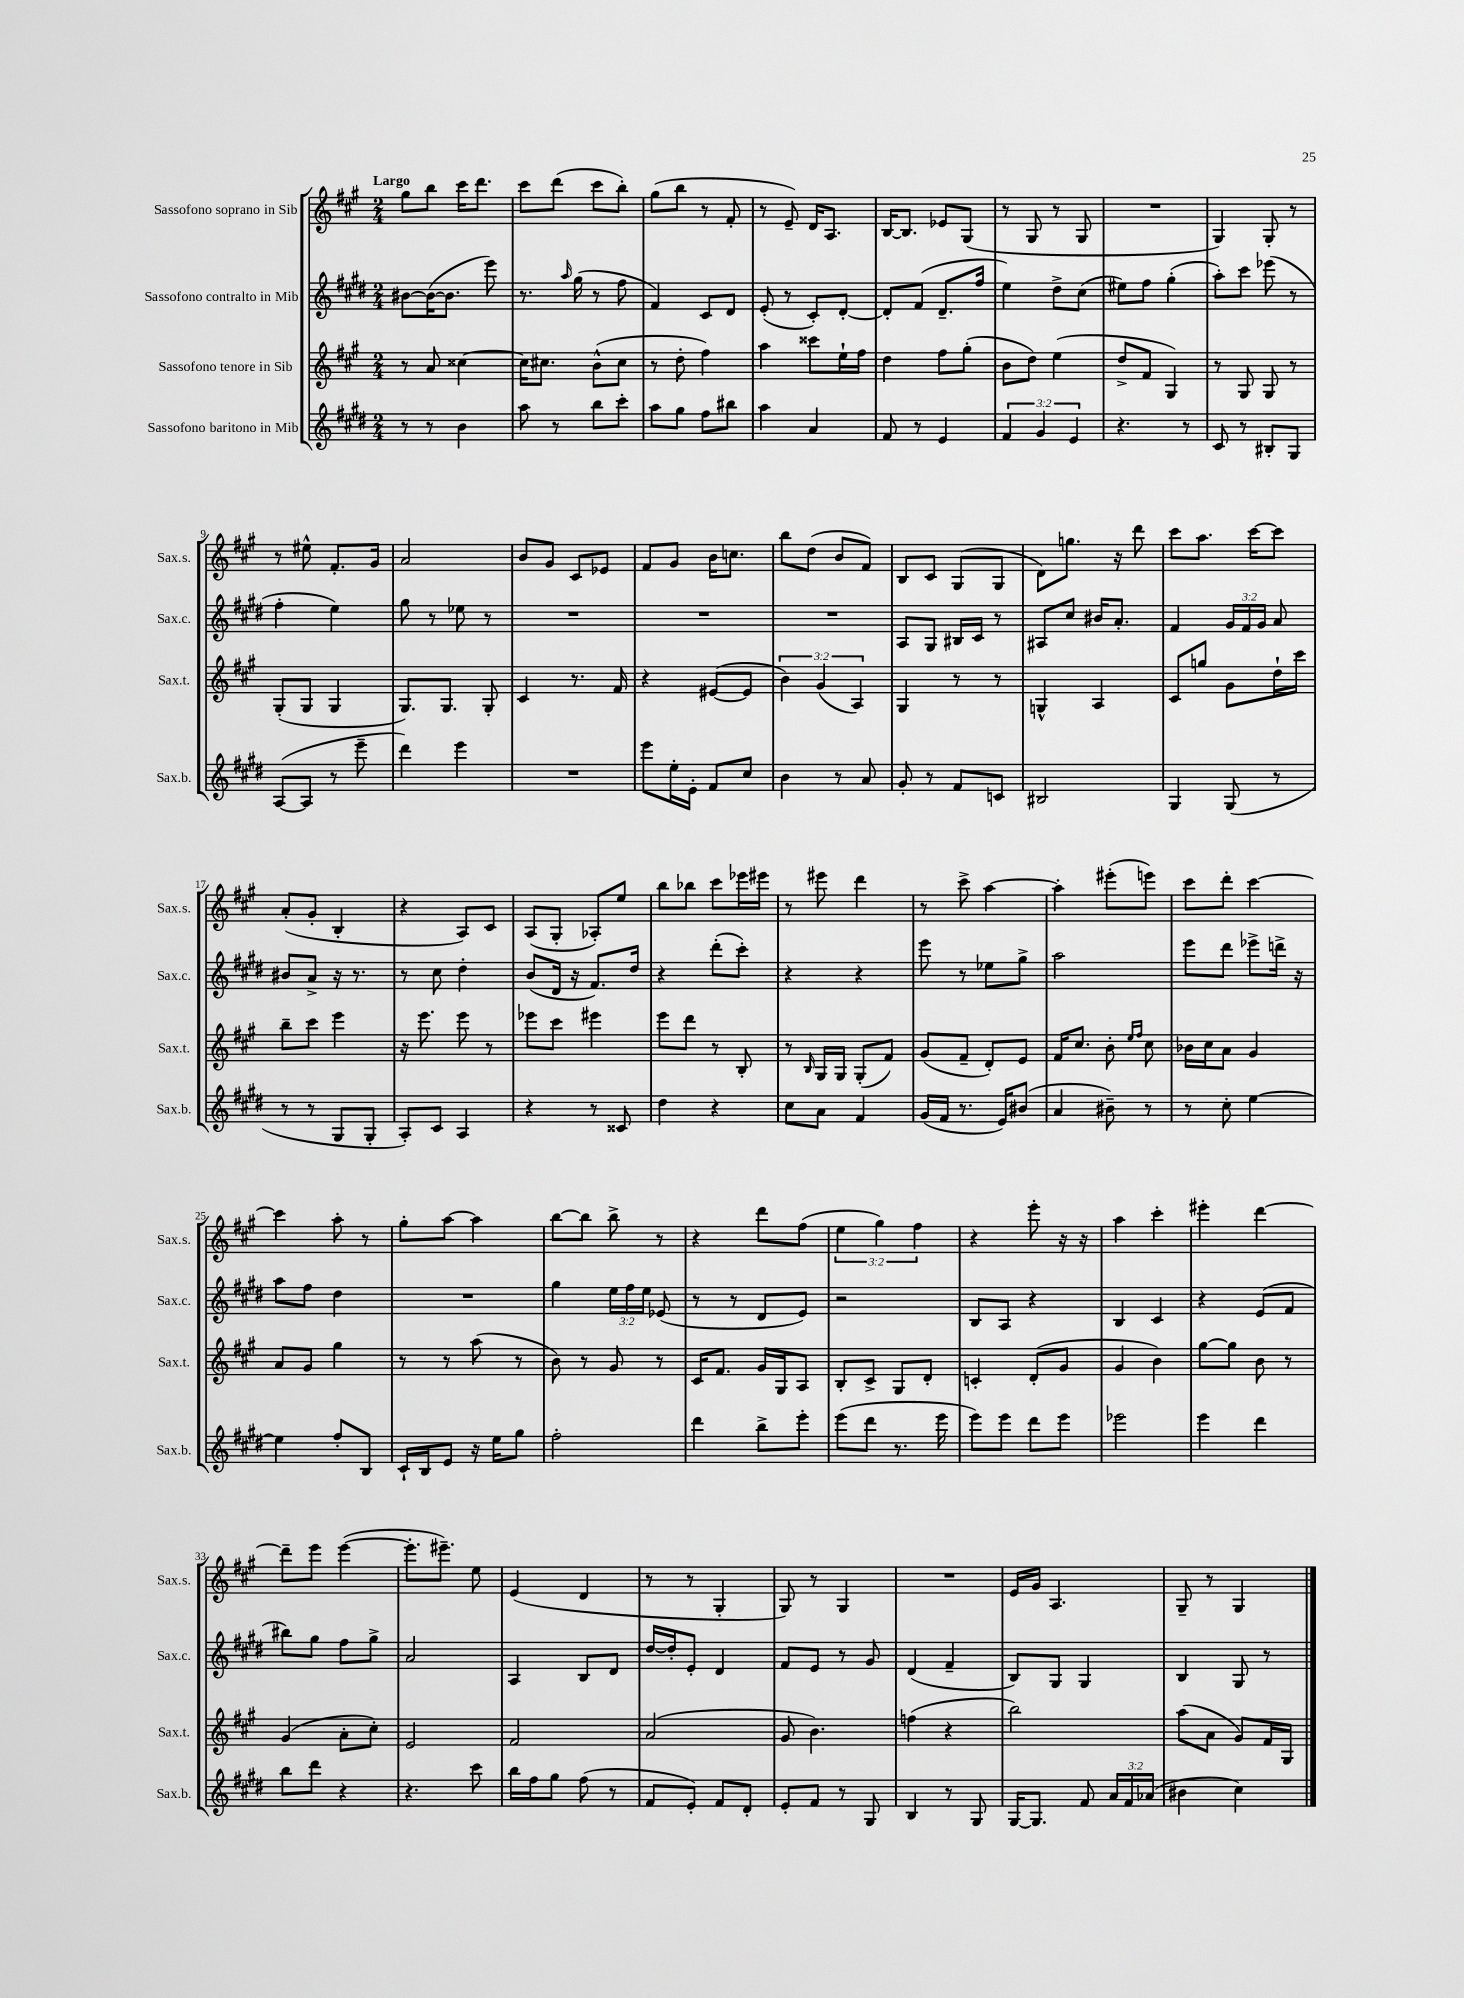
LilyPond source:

<<
\new StaffGroup <<
\new Staff = "s0" \with { instrumentName = "Sassofono soprano in Sib" shortInstrumentName = "Sax.s." } {
    \clef treble \key a \major \numericTimeSignature \time 2/4 \override Staff.TupletNumber.text = #tuplet-number::calc-fraction-text \tempo "Largo"
    \autoBeamOff gis''8[ b''8] cis'''16[ d'''8.] |
    cis'''8[ d'''8]( cis'''8[ b''8]-.) |
    gis''8[( b''8] r8 fis'8-. |
    r8 e'8--) d'16[ a8.] |
    b16[~ b8.] ees'8[ gis8]( |
    r8 gis8 r8 gis8 |
    R2 |
    gis4) gis8-. r8 |
    r8 eis''8-^ fis'8.[-. gis'16] |
    a'2 |
    b'8[ gis'8] cis'8[ ees'8] |
    fis'8[ gis'8] b'16[ c''8.] |
    b''8[ d''8]( b'8[ fis'8]) |
    b8[ cis'8] gis8[( gis8] |
    d'8[) g''8.] r16 d'''8 |
    cis'''8[ a''8.] cis'''16[~ cis'''8] |
    a'8[-.( gis'8]-. b4-. |
    r4 a8[) cis'8] |
    a8[( gis8]-. aes8[-.) e''8] |
    b''8[ bes''8] cis'''8[ ees'''16 eis'''16] |
    r8 eis'''8 d'''4 |
    r8 cis'''8-> a''4~ |
    a''4-. eis'''8[-.( e'''8]) |
    cis'''8[ d'''8]-. cis'''4~ |
    cis'''4 a''8-. r8 |
    gis''8[-. a''8]~ a''4 |
    b''8[~ b''8] b''8-> r8 |
    r4 d'''8[ fis''8]( |
    \tuplet 3/2 { e''4 gis''4) fis''4 } |
    r4 e'''8-. r16 r16 |
    a''4 cis'''4-. |
    eis'''4-. d'''4~ |
    d'''8[-- e'''8] e'''4~( |
    e'''8.[-. eis'''8.]--) e''8 |
    e'4( d'4 |
    r8 r8 gis4-. |
    gis8) r8 gis4 |
    R2 |
    e'16[ gis'16] a4. |
    gis8-- r8 gis4 \bar "|." |
}
\new Staff = "s1" \with { instrumentName = "Sassofono contralto in Mib" shortInstrumentName = "Sax.c." } {
    \clef treble \key e \major \numericTimeSignature \time 2/4 \override Staff.TupletNumber.text = #tuplet-number::calc-fraction-text
    \autoBeamOff bis'8[~ bis'16~( bis'8.] e'''8) |
    r8. \grace { a''16 } gis''16( r8 fis''8 |
    fis'4) cis'8[ dis'8] |
    e'8-.( r8 cis'8[-.) dis'8]~-. |
    dis'8[-. fis'8]( dis'8.[-- fis''16] |
    e''4) dis''8[-> cis''8]( |
    eis''8[) fis''8] gis''4-.( |
    a''8[-.) cis'''8] ees'''8( r8 |
    fis''4-. e''4) |
    gis''8 r8 ees''8 r8 |
    R2 |
    R2 |
    R2 |
    a8[ gis8] bis16[ cis'16] r8 |
    ais8[ cis''8] bis'16[ a'8.]-. |
    fis'4 \tuplet 3/2 { gis'16[ fis'16 gis'16] } a'8 |
    bis'8[ a'8]-> r16 r8. |
    r8 cis''8 dis''4-. |
    b'8[( dis'16] r16 fis'8.[) dis''16] |
    r4 dis'''8[-.( cis'''8]-.) |
    r4 r4 |
    e'''8 r8 ees''8[ gis''8]-> |
    a''2 |
    e'''8[ dis'''8] ees'''8[-> d'''16]-> r16 |
    a''8[ fis''8] dis''4 |
    R2 |
    gis''4 \tuplet 3/2 { e''16[ fis''16 e''16] } ees'8( |
    r8 r8 dis'8[ e'8]) |
    r2 |
    b8[ a8] r4 |
    b4 cis'4 |
    r4 e'8[( fis'8] |
    bis''8[) gis''8] fis''8[ gis''8]-> |
    a'2 |
    a4 b8[ dis'8] |
    dis''16[~ dis''16-. e'8]-. dis'4 |
    fis'8[ e'8] r8 gis'8 |
    dis'4( fis'4-- |
    b8[) gis8] gis4 |
    b4 gis8 r8 \bar "|." |
}
\new Staff = "s2" \with { instrumentName = "Sassofono tenore in Sib" shortInstrumentName = "Sax.t." } {
    \clef treble \key a \major \numericTimeSignature \time 2/4 \override Staff.TupletNumber.text = #tuplet-number::calc-fraction-text
    \autoBeamOff r8 a'8 cisis''4~ |
    cisis''16[ cis''8.] b'8[-^( cis''8] |
    r8 d''8-. fis''4) |
    a''4 cisis'''8[ e''16-! fis''16] |
    d''4 fis''8[ gis''8]-.( |
    b'8[ d''8]) e''4( |
    d''8[-> fis'8] gis4) |
    r8 gis8 gis8 r8 |
    gis8[-.( gis8] gis4 |
    gis8.[) gis8.] gis8-. |
    cis'4 r8. fis'16 |
    r4 eis'8[~( eis'8] |
    \tuplet 3/2 { b'4) gis'4( a4) } |
    gis4 r8 r8 |
    g4-^ a4 |
    cis'8[ g''8] gis'8[ d''16-! cis'''16] |
    b''8[-- cis'''8] e'''4 |
    r16 e'''8. e'''8 r8 |
    ees'''8[ cis'''8] eis'''4 |
    e'''8[ d'''8] r8 b8-. |
    r8 \grace { b16 } gis16[ gis16] gis8[-.( fis'8]) |
    gis'8[( fis'8]-- d'8[-.) e'8] |
    fis'16[ cis''8.] b'8-. \grace { e''16[ fis''16] } cis''8 |
    bes'16[ cis''16 a'8] gis'4 |
    a'8[ gis'8] gis''4 |
    r8 r8 a''8( r8 |
    b'8) r8 gis'8 r8 |
    cis'16[ fis'8.] gis'16[ gis16 a8] |
    b8[-. cis'8]-> gis8[ d'8]-. |
    c'4-. d'8[-.( gis'8] |
    gis'4 b'4) |
    gis''8[~ gis''8] b'8 r8 |
    gis'4( a'8[-. cis''8]-.) |
    e'2 |
    fis'2 |
    a'2( |
    gis'8 b'4.) |
    f''4( r4 |
    b''2) |
    a''8[( a'8] gis'8[) fis'16 gis16] \bar "|." |
}
\new Staff = "s3" \with { instrumentName = "Sassofono baritono in Mib" shortInstrumentName = "Sax.b." } {
    \clef treble \key e \major \numericTimeSignature \time 2/4 \override Staff.TupletNumber.text = #tuplet-number::calc-fraction-text
    \autoBeamOff r8 r8 b'4 |
    a''8 r8 b''8[ cis'''8]-. |
    a''8[ gis''8] fis''8[ bis''8] |
    a''4 a'4 |
    fis'8 r8 e'4 |
    \tuplet 3/2 { fis'4 gis'4 e'4 } |
    r4. r8 |
    cis'8 r8 bis8[-. gis8] |
    a8[~( a8] r8 e'''8-- |
    dis'''4) e'''4 |
    R2 |
    e'''8[ e''16-. e'16]-. fis'8[ cis''8] |
    b'4 r8 a'8 |
    gis'8-. r8 fis'8[ c'8] |
    bis2 |
    gis4 gis8( r8 |
    r8 r8 gis8[ gis8]-. |
    a8[-.) cis'8] a4 |
    r4 r8 cisis'8 |
    dis''4 r4 |
    cis''8[ a'8] fis'4 |
    gis'16[( fis'16] r8. e'16[) bis'8]( |
    a'4 bis'8--) r8 |
    r8 cis''8-. e''4~ |
    e''4 fis''8[-. b8] |
    cis'16[-! b16 e'8] r16 e''16[ gis''8] |
    fis''2-. |
    dis'''4 b''8[-> e'''8]-. |
    e'''8[( dis'''8] r8. e'''16 |
    e'''8[) e'''8] dis'''8[ e'''8] |
    ees'''2 |
    e'''4 dis'''4 |
    b''8[ dis'''8] r4 |
    r4. cis'''8 |
    b''16[ fis''16 gis''8] fis''8( r8 |
    fis'8[ e'8]-.) fis'8[ dis'8]-. |
    e'8[-. fis'8] r8 gis8 |
    b4 r8 gis8 |
    gis16[~ gis8.] fis'8 \tuplet 3/2 { a'16[ fis'16 aes'16]( } |
    bis'4 cis''4) \bar "|." |
}
>>
>>
